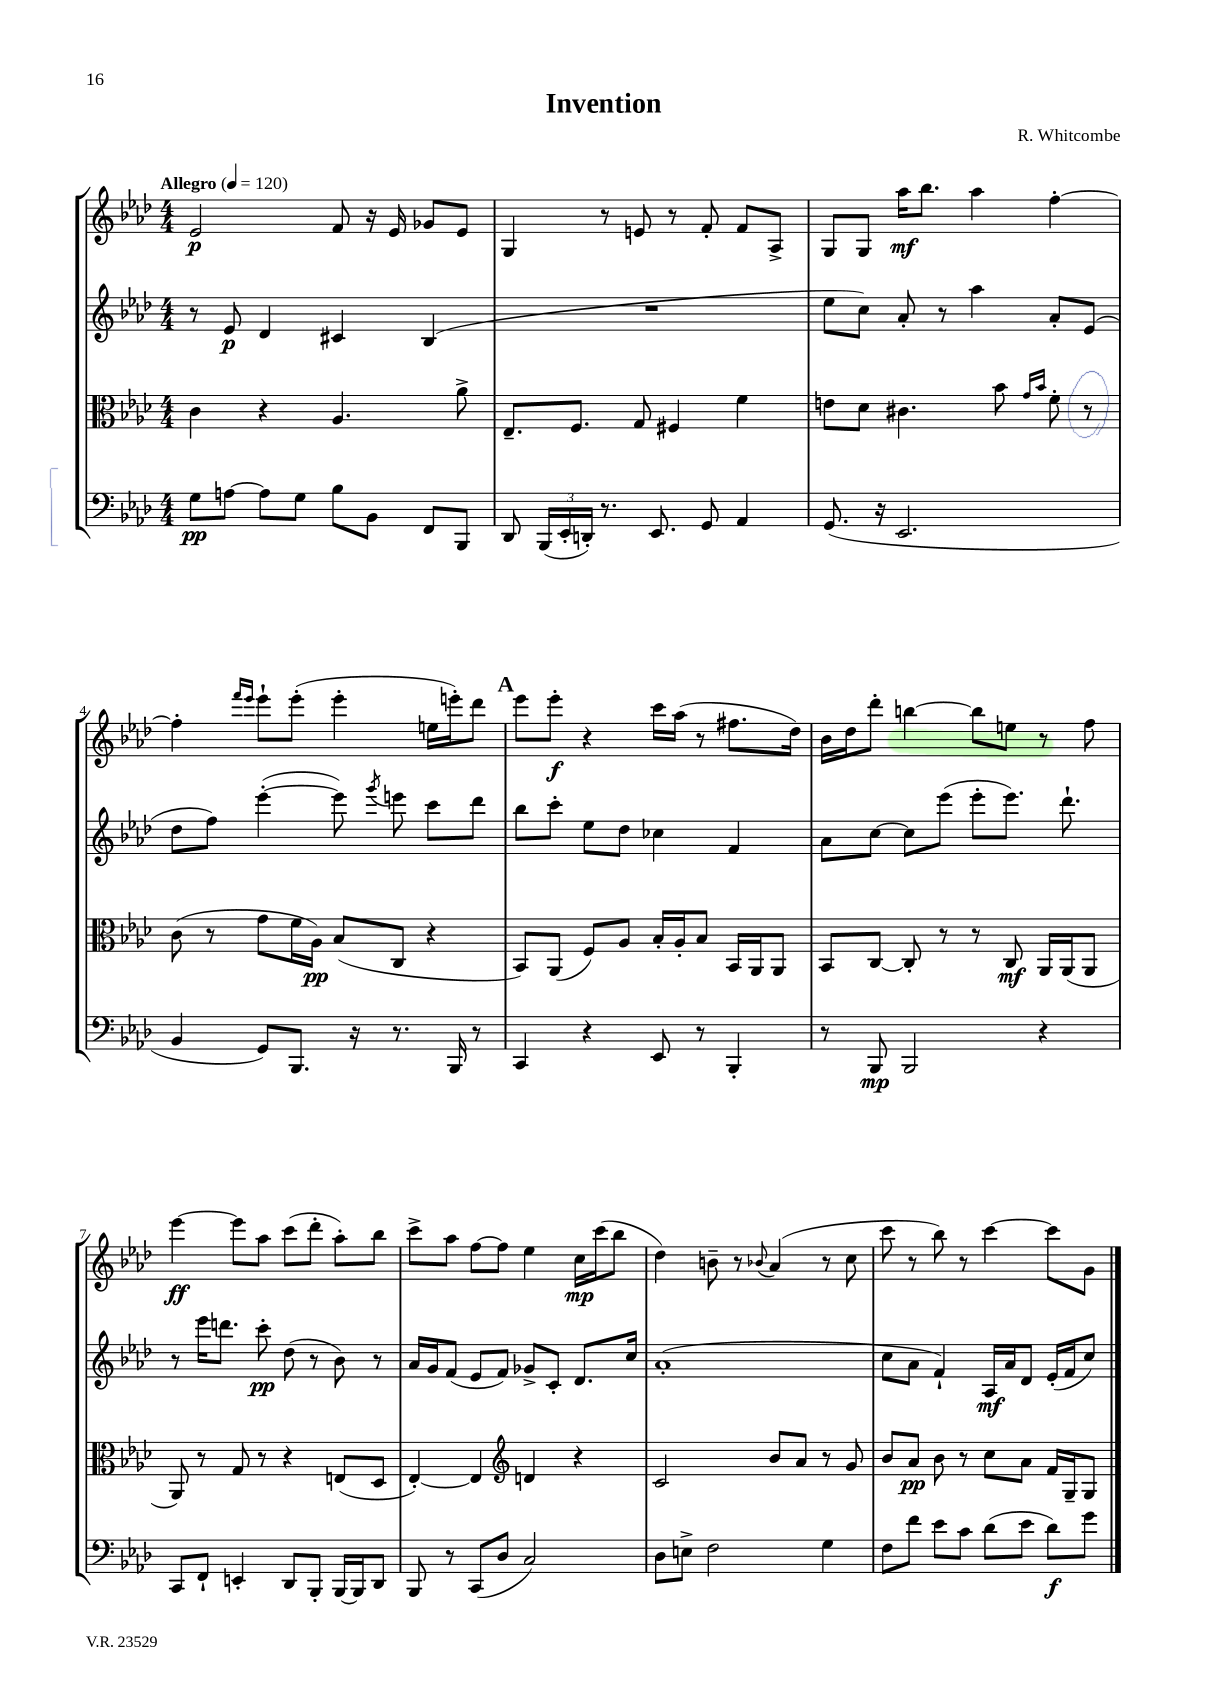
\header { title = "Invention" composer = "R. Whitcombe" }
<<
\new StaffGroup <<
\new Staff = "s0" {
    \clef treble \key aes \major \numericTimeSignature \time 4/4 \tempo "Allegro" 4 = 120
    \autoBeamOff ees'2\p f'8 r16 ees'16 ges'8[ ees'8] |
    g4 r8 e'8 r8 f'8-. f'8[ aes8]-> |
    g8[ g8] aes''16[\mf bes''8.] aes''4 f''4~-. |
    f''4-. \grace { f'''16[ ees'''16] } ees'''8[-! ees'''8]-.( ees'''4-. e''16[ e'''16-.) des'''8] |
    \mark \markup { \bold "A" } ees'''8[ ees'''8]-.\f r4 c'''16[ aes''16]( r8 fis''8.[ des''16]) |
    bes'16[ des''16 des'''8]-. b''4~ b''8[ e''8] r8 f''8 |
    ees'''4~\ff ees'''8[ aes''8] c'''8[( des'''8]-. aes''8[-.) bes''8] |
    c'''8[-> aes''8] f''8[~ f''8] ees''4 c''16[\mp c'''16( bes''8] |
    des''4) b'8-- r8 \appoggiatura { bes'8 } aes'4( r8 c''8 |
    c'''8 r8 bes''8) r8 c'''4~ c'''8[ g'8] \bar "|." |
}
\new Staff = "s1" {
    \clef treble \key aes \major \numericTimeSignature \time 4/4
    \autoBeamOff r8 ees'8\p des'4 cis'4 bes4( |
    R1 |
    ees''8[ c''8]) aes'8-. r8 aes''4 aes'8[-. ees'8]( |
    des''8[ f''8]) ees'''4~-.( ees'''8) \acciaccatura { g'''8 } e'''8 c'''8[ des'''8] |
    \mark \markup { \bold "A" } bes''8[ c'''8]-. ees''8[ des''8] ces''4 f'4 |
    aes'8[ c''8]~ c''8[ ees'''8]( ees'''8[-. ees'''8.]) des'''8.-! |
    r8 ees'''16[ d'''8.] c'''8-.\pp des''8( r8 bes'8) r8 |
    aes'16[ g'16 f'8]( ees'8[ f'8]) ges'8[-> c'8]-. des'8.[ c''16] |
    aes'1-.( |
    c''8[ aes'8] f'4-!) aes16[\mf aes'16 des'8] ees'16[-.( f'16 c''8]) \bar "|." |
}
\new Staff = "s2" {
    \clef alto \key aes \major \numericTimeSignature \time 4/4
    \autoBeamOff c'4 r4 aes4. aes'8-> |
    ees8.[-- f8.] g8 fis4 f'4 |
    e'8[ des'8] cis'4. bes'8 \grace { g'16[ bes'16] } f'8-. r8 |
    c'8( r8 g'8[ f'16 aes16]\pp) bes8[( c8] r4 |
    \mark \markup { \bold "A" } bes,8[) aes,8]( f8[) aes8] bes16[-. aes16-. bes8] bes,16[ aes,16 aes,8] |
    bes,8[ c8]~ c8-. r8 r8 c8\mf aes,16[ aes,16( aes,8] |
    aes,8) r8 g8 r8 r4 e8[( des8] |
    ees4~-.) ees4 \clef treble d'4 r4 |
    c'2 bes'8[ aes'8] r8 g'8 |
    bes'8[ aes'8]\pp bes'8 r8 c''8[ aes'8] f'16[ g16-- g8] \bar "|." |
}
\new Staff = "s3" {
    \clef bass \key aes \major \numericTimeSignature \time 4/4
    \autoBeamOff g8[\pp a8]~ a8[ g8] bes8[ bes,8] f,8[ bes,,8] |
    des,8 \tuplet 3/2 { bes,,16[( ees,16-. d,16]-.) } r8. ees,8. g,8 aes,4 |
    g,8.( r16 ees,2. |
    bes,4 g,8[) bes,,8.] r16 r8. bes,,16 r8 |
    \mark \markup { \bold "A" } c,4 r4 ees,8 r8 bes,,4-. |
    r8 bes,,8\mp bes,,2 r4 |
    c,8[ f,8]-! e,4-. des,8[ bes,,8]-. bes,,16[~ bes,,16 des,8] |
    bes,,8 r8 c,8[( des8] c2) |
    des8[ e8]-> f2 g4 |
    f8[ f'8] ees'8[ c'8] des'8[( ees'8] des'8[\f) g'8] \bar "|." |
}
>>
>>
